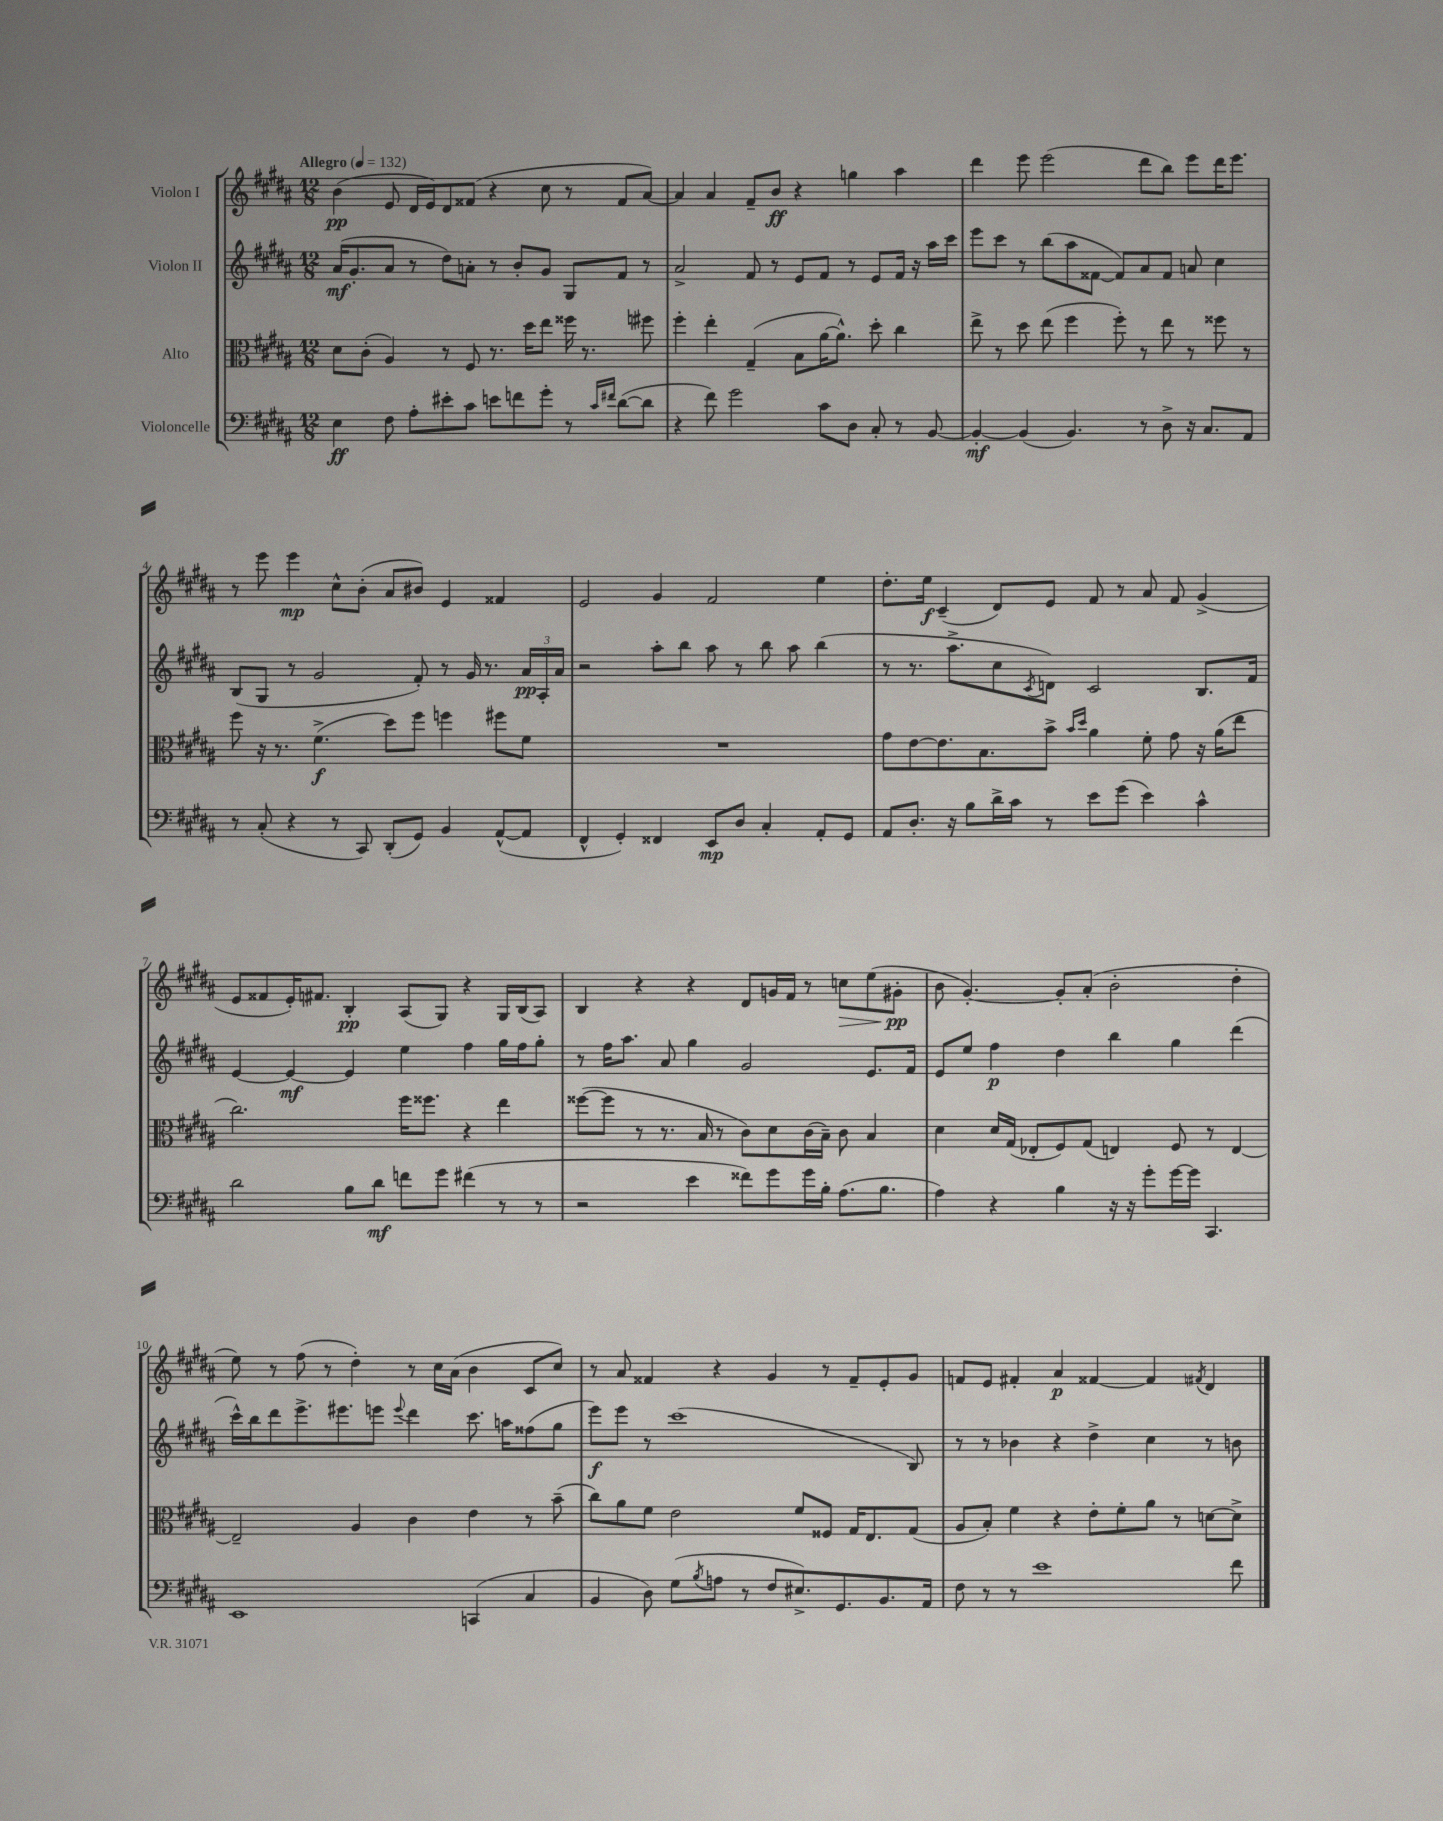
<<
\new StaffGroup <<
\new Staff = "s0" \with { instrumentName = "Violon I" } {
    \clef treble \key b \major \numericTimeSignature \time 12/8 \tempo "Allegro" 4 = 132
    b'4\pp( e'8 dis'16 e'16) dis'8 fisis'8( r4 cis''8 r8 fisis'8 ais'8~) |
    ais'4 ais'4 fis'8-- b'8\ff r4 g''4 ais''4 |
    dis'''4 e'''8 e'''2( dis'''8 b''8) e'''8 dis'''16 e'''8. |
    r8 e'''8 e'''4\mp cis''8-^ b'8-.( ais'8 bis'8) e'4 fisis'4 |
    e'2 gis'4 fis'2 e''4 |
    dis''8.-. e''16\f cis'4--( dis'8) e'8 fis'8 r8 ais'8 fis'8 gis'4->( |
    e'8 fisis'8 e'16-.) fis'8. b4-.\pp ais8( gis8) r4 gis16 b16( ais8) |
    b4 r4 r4 dis'8 g'16 fis'16 r8 c''8\> e''8( gis'8-.\pp\! |
    b'8 gis'4.~-.) gis'8-. ais'8-.( b'2-. dis''4-. |
    e''8) r8 fis''8( r8 dis''4-.) r8 cis''16 ais'16( b'4 cis'8 cis''8) |
    r8 ais'8 fisis'4 r4 gis'4 r8 fisis'8-- e'8-. gis'8 |
    f'8 e'8 fis'4-. ais'4\p fisis'4~ fisis'4 \acciaccatura { fis'8 } dis'4 \bar "|." |
}
\new Staff = "s1" \with { instrumentName = "Violon II" } {
    \clef treble \key b \major \numericTimeSignature \time 12/8
    ais'16\mf( gis'8.-. ais'8 r8 dis''8) a'8-. r8 b'8-. gis'8 gis8 fis'8 r8 |
    ais'2-> fis'8 r8 e'8 fis'8 r8 e'8 fis'16 r16 ais''16 cis'''16 |
    e'''8 cis'''8 r8 b''8( ais''8 fisis'8~ fisis'8) ais'8 fisis'8 a'8 cis''4 |
    b8( gis8 r8 gis'2 fis'8-.) r8 gis'16 r8. \tuplet 3/2 { ais'16\pp ais16-. ais'16 } |
    r2 ais''8-. b''8 ais''8 r8 b''8 ais''8 b''4( |
    r8 r8. ais''8.-> cis''8 \acciaccatura { cis'8 } d'8) cis'2 b8. fis'16 |
    e'4~ e'4~\mf e'4 e''4 fis''4 gis''16 fis''16 gis''8-. |
    r8 fis''16 ais''8. ais'8 gis''4 gis'2 e'8. fis'16 |
    e'8 e''8 fis''4\p dis''4 b''4 gis''4 dis'''4( |
    cis'''16-^) b''16 dis'''8 e'''8.-> eis'''8. e'''8 \appoggiatura { e'''8 } dis'''4 cis'''8. a''16 fisis''8( gis''8 |
    e'''8\f) e'''8 r8 cis'''1( b8) |
    r8 r8 bes'4 r4 dis''4-> cis''4 r8 b'8 \bar "|." |
}
\new Staff = "s2" \with { instrumentName = "Alto" } {
    \clef alto \key b \major \numericTimeSignature \time 12/8
    dis'8 cis'8-.( ais4) r8 fis8 r8. dis''16 e''8 fisis''16 r8. fis''8 |
    fis''4-. e''4-. gis4--( b8 ais'16~ ais'8.-^) dis''8-. cis''4 |
    e''8-> r8 dis''8 e''8( fis''4 fis''8-.) r8 e''8 r8 fisis''8 r8 |
    fis''8 r16 r8. fis'4.->\f( dis''8) fis''8 f''4 fis''8 fis'8 |
    R1. |
    gis'8 e'8~ e'8. b8. b'8-> \grace { b'16 dis''16 } ais'4 fis'8-. gis'8 r16 ais'16( e''8 |
    cis''2.) fis''16 fisis''8. r4 e''4 |
    fisis''8~( fisis''8 r8 r8. b16 r8 cis'8) dis'8 cis'16( b16--) cis'8 b4 |
    dis'4 dis'16 gis16( ees8-. fis8) gis8( e4) fis8 r8 e4~ |
    e2-- ais4 cis'4 e'4 r8 b'8--( |
    cis''8) ais'8 fis'8 e'2 fis'8 fisis8 gis16 e8. gis8( |
    ais8 b8-.) fis'4 r4 e'8-. fis'8-. ais'8 r8 d'8~ d'8-> \bar "|." |
}
\new Staff = "s3" \with { instrumentName = "Violoncelle" } {
    \clef bass \key b \major \numericTimeSignature \time 12/8
    e4\ff fis8 ais8-. eis'8-. cis'8 e'8 f'8 gis'8-. r8 \grace { cis'16 fis'16 } dis'8~( dis'8 |
    r4 fis'8) gis'2 cis'8 dis8 cis8-. r8 b,8~ |
    b,4~-.\mf b,4( b,4.) r8 dis8-> r16 cis8. ais,8 |
    r8 cis8-.( r4 r8 cis,8) dis,8-.( gis,8) b,4 ais,8~-^( ais,8 |
    fis,4-^ gis,4-.) fisis,4 e,8\mp dis8 cis4-. ais,8-. gis,8 |
    ais,8 dis8.-. r16 b8 dis'16-> cis'16 r8 e'8 gis'8( e'4) cis'4-^ |
    dis'2 b8 dis'8\mf f'8 gis'8 fis'4( r8 r8 |
    r2 e'4 fisis'8) gis'8 gis'16 b16-. ais8.( b8. |
    ais4) r4 b4 r16 r16 gis'8-. gis'16~ gis'16 cis,4. |
    e,1 c,4( cis4 |
    b,4 dis8) gis8( \acciaccatura { b8 } a8 r8 fis8 eis8.->) gis,8. b,8. ais,16 |
    fis8 r8 r8 e'1 fis'8 \bar "|." |
}
>>
>>
